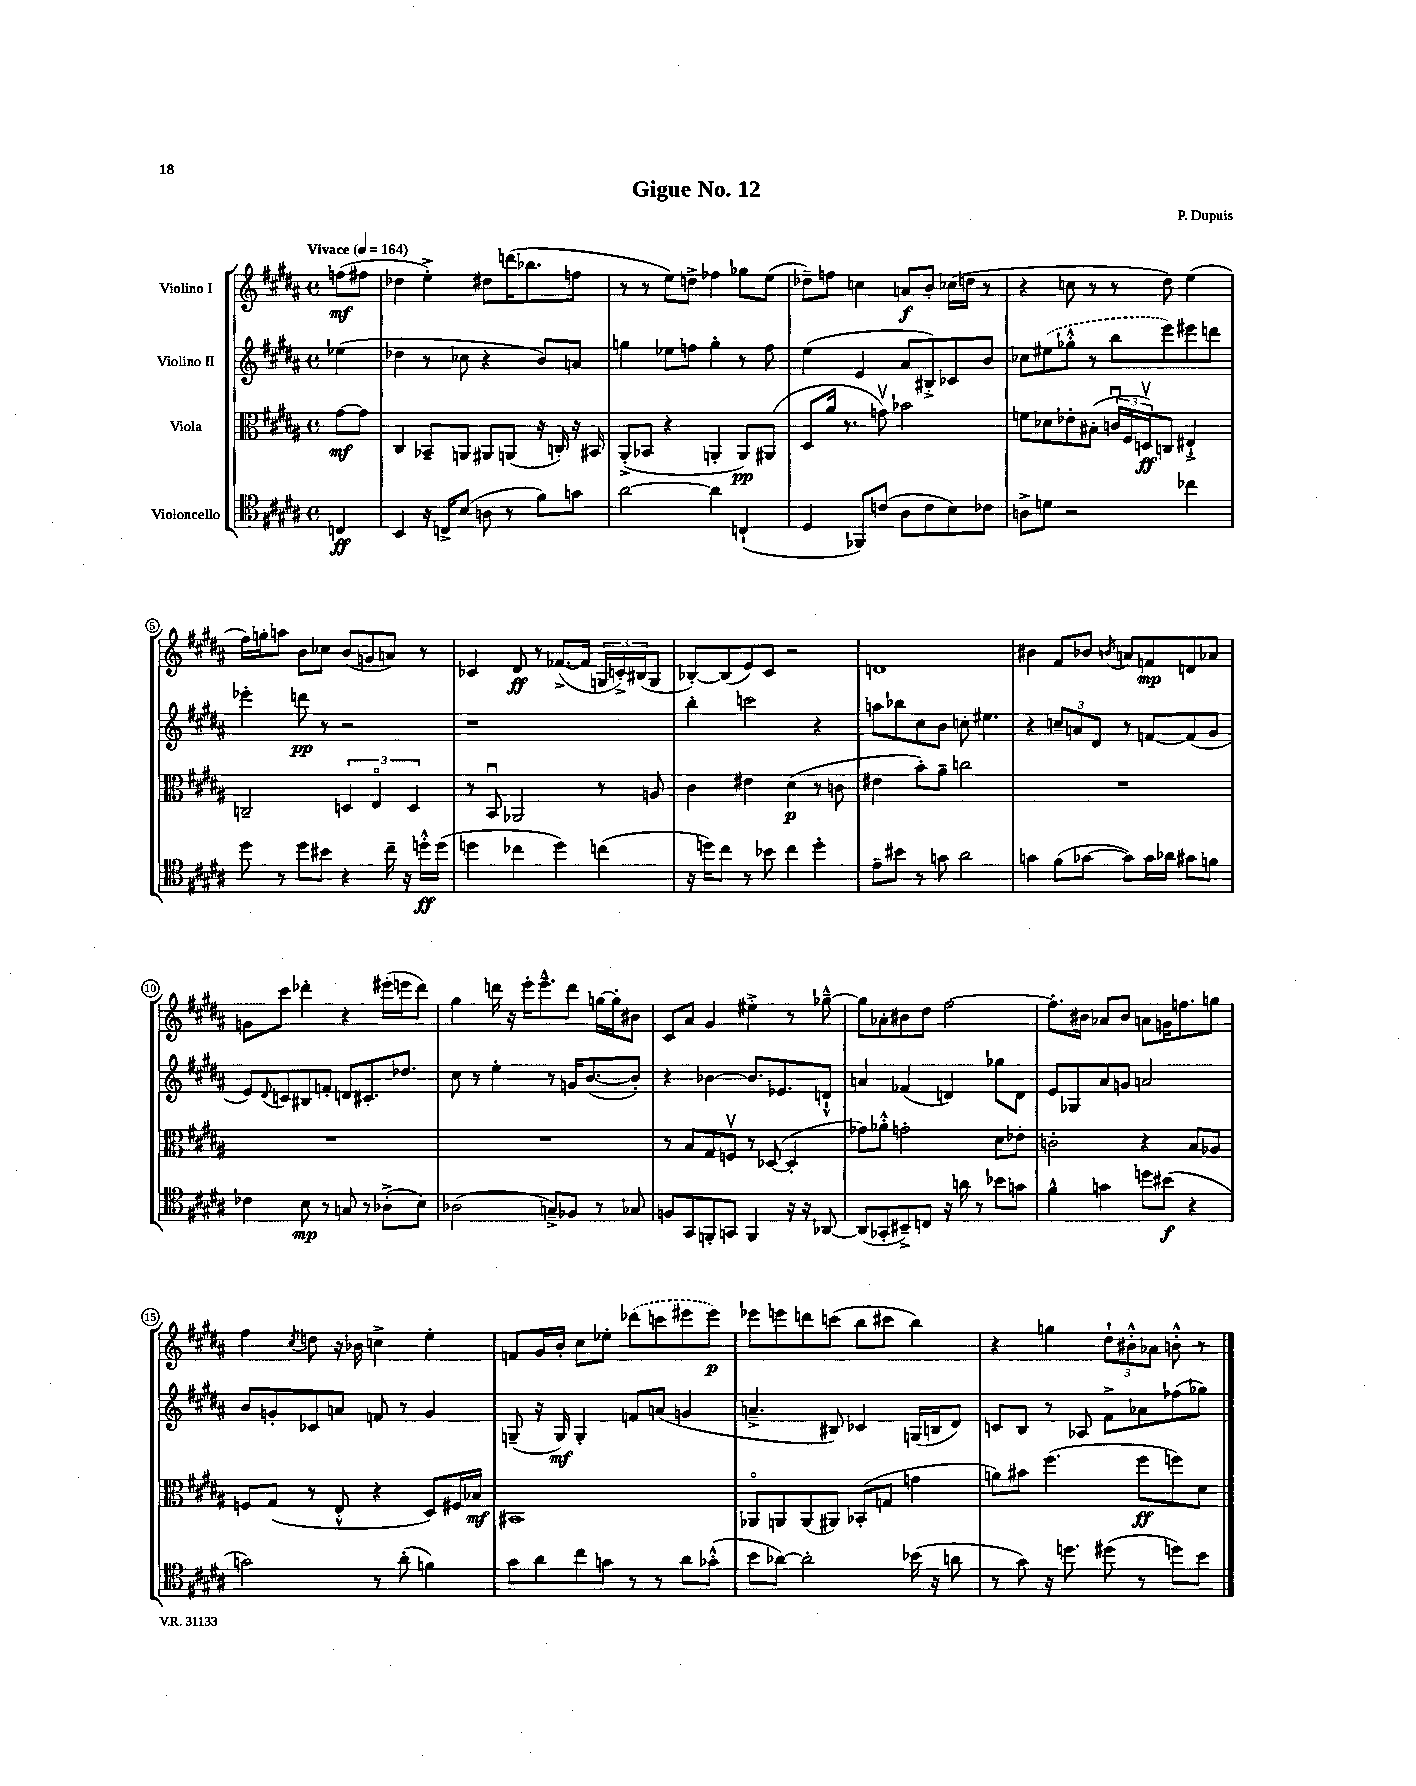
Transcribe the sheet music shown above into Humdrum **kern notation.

**kern	**kern	**kern	**kern
*staff4	*staff3	*staff2	*staff1
*clefC4	*clefC3	*clefG2	*clefG2
*k[f#c#g#d#a#]	*k[f#c#g#d#a#]	*k[f#c#g#d#a#]	*k[f#c#g#d#a#]
*M4/4	*M4/4	*M4/4	*M4/4
*met(c)	*met(c)	*met(c)	*met(c)
*MM164	*MM164	*MM164	*MM164
4C	[8g#	(4ee-	(8ff
.	8g#]	.	8ff#
=	=	=	=
4BB	4C#	4dd-	4dd-
16r	8BB-~	8r	4ee'^)
16C^	.	.	.
(8B	8AA	8cc-	.
8A	8AA#	4r	8dd#
8r	(8AA	.	(16ddd
.	.	.	8.bb-
8f#)	16r	8b)	.
.	16C')	.	.
8g	16r	8a	8ff
.	16BB#	.	.
=	=	=	=
[2a#	(8AA#'^	4gg	8r
.	8BB-	.	8r
.	4r	8ee-	8ee)
.	.	8ff	8dd^
4a#]	4AA'	4gg'	4ff-
(4C`	8AA)	8r	8gg-
.	(8AA#	8ff	(8ee
=	=	=	=
4D#	8D#	(4ee	8dd-~)
.	16a#	.	8ff
.	8.r	.	.
8FF-)	.	4e	4cc
(8c	8gv)	.	.
8A#	2b-	8a#	8a
8c	.	8B#'^)	8b'
8B)	.	8c-	(16cc-
.	.	.	16dd
8c-	.	8b	8r
=	=	=	=
8A^	8f	8cc-	4r
8d	8d-	(8ee#	.
2r	8e-'	8gg-'^^	8cc
.	(8B#'	8r	8r
.	24cu	8bb	8r
.	24F#	.	.
.	24Dv)	.	.
.	8C	8eee)	8dd#)
4cc-	4E#`^	8eee#	(4ee
.	.	8ddd	.
=	=	=	=
8dd#	2C~	4eee-'	16ff#)
.	.	.	16gg'
8r	.	.	8aa
8dd#	.	8ddd	8b
8b#	.	8r	8cc-
4r	6D	2r	(8b
.	.	.	8g
.	6Eo	.	.
16cc#~	.	.	8a)
16r	.	.	.
.	6D	.	.
16dd'^^	.	.	8r
(16dd	.	.	.
=	=	=	=
4dd	8r	1r	4c-
.	8BBu	.	.
4cc-	2AA-	.	8d#
.	.	.	8r
4dd)	.	.	([8.f-^
.	.	.	16f-]
(4cc	8r	.	24G
.	.	.	24c'^)
.	.	.	(24B#
.	8A	.	8G
=	=	=	=
16r	4c#	4bb'	[8B-')
16dd)	.	.	.
8cc#	.	.	(8B-]
8r	4e#	2ccc	8e)
8b-	.	.	8c#
4cc#	(4d#	.	2r
4dd'	8r	4r	.
.	8c	.	.
=	=	=	=
8e~	4e#	8aa	1d
8b#	.	8bb-	.
8r	8b')	8cc#	.
8g	8a#~	8b	.
2a#	2cc	8cc'	.
.	.	4.ee#	.
=	=	=	=
4g	1r	4r	4b#
(8f#	.	12cc~	8f#
.	.	12a	.
[8g-	.	.	8b-
.	.	12d#	.
.	.	.	8qb
8g-])	.	8r	8a
16g-	.	[8f	8f
16a-	.	.	.
8g#	.	(8f]	8d
8f	.	8g#	8a-
=	=	=	=
4c-	1r	8e)	8g
.	.	8qqd#	.
.	.	8c	8ccc#
8B	.	8B#	4ddd-'
8r	.	8f'	.
8G	.	8d	4r
8r	.	8.c#'	.
(8A-'^	.	.	(16eee#'
.	.	8.dd-	16eee
8B)	.	.	8ddd-)
=	=	=	=
(2A-	1r	8cc#	4gg#
.	.	8r	.
.	.	4ee'	16ddd
.	.	.	16r
.	.	.	16eee'
.	.	.	8.eee~^^
8G~^)	.	8r	.
8F-	.	16g	8ddd
.	.	([8.b	.
8r	.	.	[16gg
.	.	.	16gg']
8G-	.	8b'])	8b#
=	=	=	=
8F	8r	4r	8c#
8GG#	8B	.	8a#
8FF'	8G#	[4b-	4g#
8GG	8Fv	.	.
4FF	8r	8.b-]	4ee#'^
.	([8D-	.	.
.	.	8.e-	.
16r	4D-']	.	8r
16r	.	.	.
[8AA-	.	8d`^^	[8gg-~^^
=	=	=	=
(8AA-]	8g-)	4a	8gg-]
8GG-'	8a-'^^	.	8a-'
8BB#~^)	2g'	(4f-	8b#
8C	.	.	8dd#
16r	.	4d)	[2ff#
16a	.	.	.
8r	.	.	.
8b-	8d#	8gg-	.
8g	8e-'	8d	.
=	=	=	=
4f#^^	2c'	8e	8.ff#']
.	.	8G-	.
.	.	.	16b#
4g	.	8a#	8a-
.	.	8g	8b#
8dd	4r	2a	8a
(8b#	.	.	16g
.	.	.	8.ff
4r	8B	.	.
.	8A-	.	8gg
=	=	=	=
2g)	8F	8b	4ff#
.	(8G#	8g'	.
.	.	.	8qcc#
.	8r	8c-	8dd
.	8E'^^	8a	16r
.	.	.	16b-
8r	4r	8f	4cc^
(8a#'	.	8r	.
4f)	8D#)	4g	4ee'
.	16F#	.	.
.	16B-	.	.
=	=	=	=
8g#	1BB#	(8G~	8f
8a#	.	16r	16g#
.	.	16G)	16b'
8cc#	.	4G'	8cc#
8g	.	.	8ee-'
8r	.	8f	(8ddd-
8r	.	(8a	8ccc
8a#	.	4g	8eee#
(8g-'^^	.	.	8eee#)
=	=	=	=
8b	8AA-o	4.a~^	8eee-
[8a-)	8AA	.	8eee
2a-']	(8AA	.	8ddd
.	8AA#)	8B#)	(8ccc
.	(8BB-'	4c-	8bb
.	8G	.	8ccc#
(16b-	4g	(16G	4bb)
16r	.	16B	.
8a	.	8d#)	.
=	=	=	=
8r	8a)	8c	4r
8g#)	8b#	8B	.
16r	(4.ff#	8r	4gg
8.dd	.	.	.
.	.	8A-	.
(8dd#	.	8f#^	12dd#`
.	.	.	12b#'^^
8r	8ff#	8a-	.
.	.	.	12a-
8dd)	8ff)	(8ff-	8b'^^
8b	8d#	8gg-)	8r
==	==	==	==
*-	*-	*-	*-
